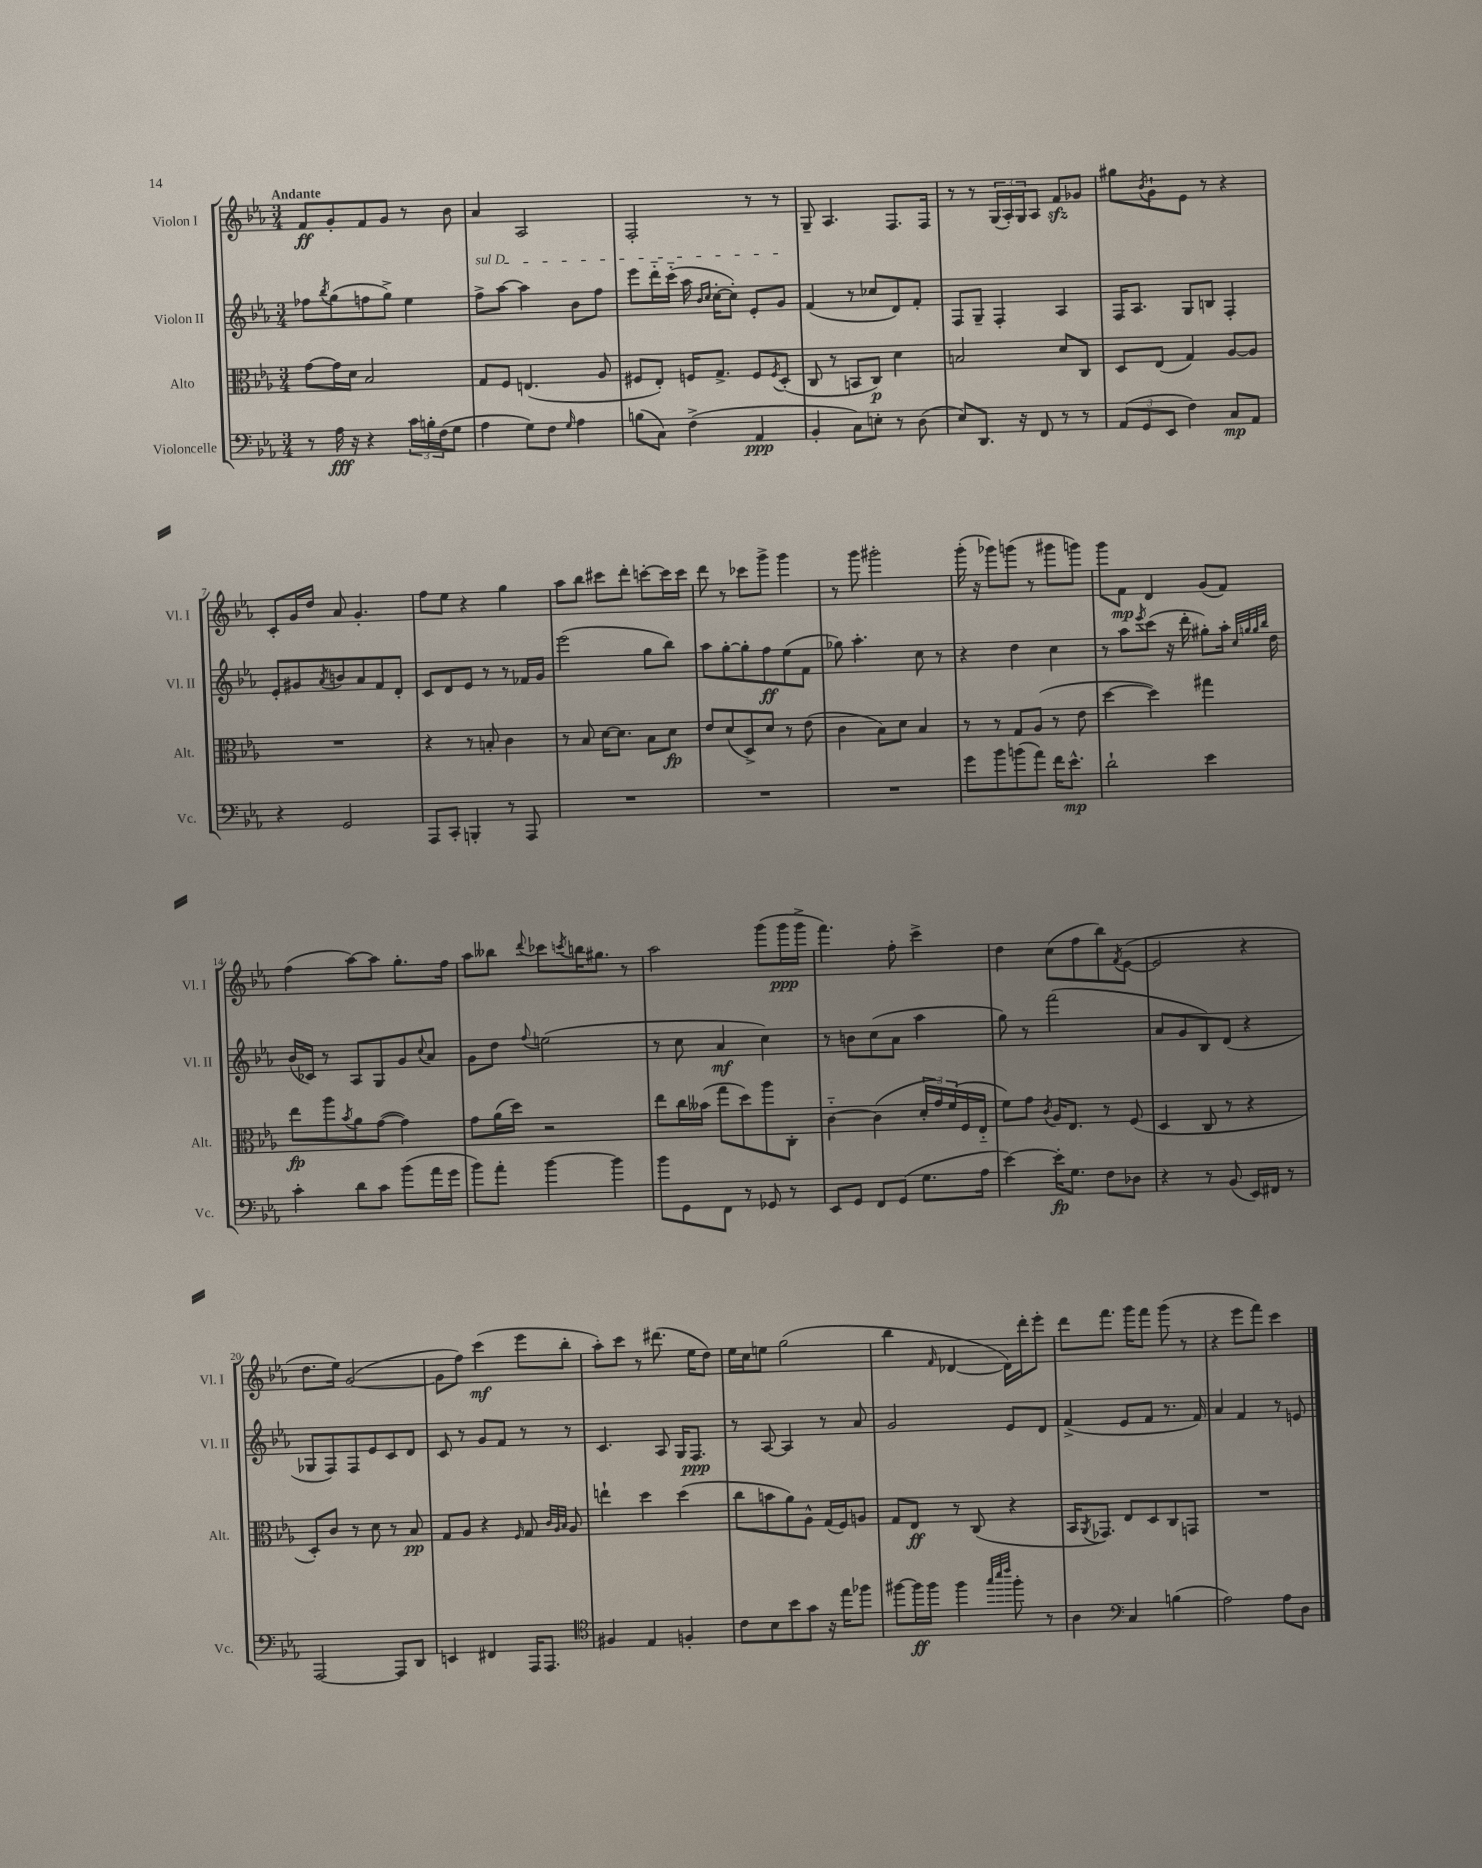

**kern	**kern	**kern	**kern
*staff4	*staff3	*staff2	*staff1
*clefF4	*clefC3	*clefG2	*clefG2
*k[b-e-a-]	*k[b-e-a-]	*k[b-e-a-]	*k[b-e-a-]
*M3/4	*M3/4	*M3/4	*M3/4
8r	[8g\L	8ff-\L	8f/L
.	.	8qbb-/	.
16A-\	16g\]L	(8gg\	8g'/
16r	16d\JJ	.	.
4r	2B-/	8ff\	8f/
.	.	8gg^\J)	8g/J
24c\LL	.	4ee-\	8r
24B'\	.	.	.
(24F\J	.	.	.
8G\J	.	.	8b-\
=	=	=	=
4A-\	8G/L	8ff^\L	4a-/
.	8F/J	[8aa-\J	.
8G\L)	(4.E/	4aa-\]	2A-/
8F\J	.	.	.
16qqG/	.	.	.
4A-\	.	8b-\L	.
.	8A-/	8ff\J	.
=	=	=	=
(8B\L	8F#/L	8eee-\L	2F'/
8C\J)	8E-'/J)	16ddd'~\L	.
.	.	(16ccc'~\JJ	.
(4F^\	16F/LK	16aa-\	.
.	.	16qqb-/LL	.
.	.	16qqcc/JJ	.
.	8.G^/J	[16cc'\LK	.
.	.	8cc'\]J)	.
4AA-/	8F/L	8e-'/L	8r
.	8qF/	.	.
.	(8D'/J	8g/J	8r
=	=	=	=
4BB-'/	8C/	(4f/	8G~/
.	8r	.	4.A-/
8C\L)	8BB/L	8r	.
8E'\J	8C/J)	8cc-/L	.
8r	4d\	8d/)	8.F/L
(8D\	.	8f'/J	.
.	.	.	16F/Jk
=	=	=	=
8E-/L)	2B/	8F/L	8r
8.DD/J	.	8G~/J	8r
.	.	4F'/	(24G/LL
.	.	.	24A-'/)
16r	.	.	.
.	.	.	24G/J
8FF/	.	.	8A-/J
8r	8d/L	4A-/	8f/L
8r	8C/J	.	8g-/J
=	=	=	=
(12AA-/L	8D/L	16F/LK	8gg#\L
.	.	8.A-/J	.
12GG/	.	.	.
.	.	.	8qb-/
.	(8E-/J	.	8g`\
12EE-/J	.	.	.
4F\)	4G/)	8G/L	8e-\J
.	.	8B/J	8r
8C/L	[8A-/L	4F'/	4r
8AA-/J	8A-/]J	.	.
=	=	=	=
4r	2.r	8e-'/L	8c'/L
.	.	8g#/	16g/L
.	.	.	16dd/JJ
.	.	8qa-/	.
2GG/	.	8b/	8a-/
.	.	8a-/	4.g'/
.	.	8f/	.
.	.	8d'/J	.
=	=	=	=
8AAA-/L	4r	8c/L	8ff\L
8CC'/J	.	8d/	8ee-\J
4BBB'/	8r	8e-/J	4r
.	8B'/	8r	.
8r	4c\	8r	4gg\
8AAA-/	.	16f-/LL	.
.	.	16g/JJ	.
=	=	=	=
2.r	8r	(2eee-\	8aa-\L
.	8B-/	.	8bb-\J
.	[16d\LK	.	8ccc#\L
.	8.d\]J	.	.
.	.	.	8ddd'\J
.	8B-\L	8gg\L	[8ccc'\L
.	8d\J	8bb-\J)	16ccc\]L
.	.	.	16ccc\JJ
=	=	=	=
2.r	8e-/L	8aa-\L	8ddd\
.	(8d/	[8gg'\	8r
.	8D^/)	8gg'\]	8ccc-\L
.	8d/J	8ff\	8ggg^\J
.	8r	(8ee-\	4ggg\
.	(8e-\	8f\J	.
=	=	=	=
2.r	4c\	8gg-\)	8r
.	.	4.aa-'\	8ggg\
.	8B-\L)	.	2ggg#'\
.	8d\J	.	.
.	4B-/	8cc\	.
.	.	8r	.
=	=	=	=
8g\L	8r	4r	(16ggg'\
.	.	.	16r
8b-\	8r	.	8ggg-\L)
(8b\	8G/L	4dd\	(8ggg\J
8a-\J)	(8A-/J	.	8r
16f\LK	8r	4cc\	8ggg#\L
8.e-^^\J	.	.	.
.	8e-\	.	8ggg\J)
=	=	=	=
2d`\	[4dd\	8r	8ggg\L
.	.	8aa-\L	8f\J
.	.	8qeee-/	.
.	4dd\])	(8ccc\J	4d/
.	.	16r	.
.	.	16ddd'\	.
4e-\	4gg#\	8gg#'\L)	(8g/L
.	.	16aa-'\Jk	8f/J)
.	.	32qqcc/LLL	.
.	.	32qqgg/	.
.	.	32qqgg/	.
.	.	32qqbb-/JJJ	.
.	.	16dd\	.
=	=	=	=
4c'\	8ee-\L	(16b-/LL	(4ff\
.	.	16c-/JJ)	.
.	8aa-\	8r	.
.	8qb-/	.	.
8d\L	8a-\	8A-/L	[8aa-\L)
8c\J	([8g\J	8G/	8aa-\]J
(8b-\L	4g\])	8g/	8.gg'\L
.	.	8qqcc/	.
16a-\L	.	8a-/J	.
16g\JJ	.	.	16ff\Jk
=	=	=	=
8b-\L)	8g\L	8g\L	8aa-\L
8a-'\J	(16a-\L	8dd\J	8bb--\J
.	16dd\JJ)	.	.
.	.	8qqff/	8qqddd/
[4b-\	2r	(2ee\	8ccc-\L
.	.	.	8qccc/
.	.	.	16bb\K
.	.	.	8.gg#\J
4b-\]	.	.	.
.	.	.	8r
=	=	=	=
8b-\L	8ee-\L	8r	2aa-\
8GG\	16cc\L	8cc\	.
.	(16b--\JJ	.	.
8FF\J	8gg\L	4a-/	.
8r	8dd\)	.	.
8GG-/	8aa-\	4cc\)	(8ggg\L
8r	8C'\J	.	16ggg\L
.	.	.	16ggg^\JJ
=	=	=	=
8EE-/L	[4c'~\	8r	4.fff\)
8GG/J	.	8b\L	.
8FF/L	(4c\]	(8cc\	.
(8GG/J	.	8a-\J	8ff'\
8.G\L	24d'/LL	4aa-\	4ccc^\
.	24g/)	.	.
.	(24f/	.	.
.	16F/	.	.
16A-\Jk	16E-'~/JJ	.	.
=	=	=	=
[4e-\)	8f\L)	8gg\)	4dd\
.	8g\J	8r	.
.	8qc/	.	.
16e-'\]LK	16A-/LK	(2fff\	(8cc\L
8.G\J	8.E-/J	.	.
.	.	.	8ff\
8F\L	8r	.	8bb-\)
.	.	.	8qf/
8D-\J	(8F/	.	([8e-\J
=	=	=	=
4r	4D/	8a-/L	2e-/]
.	.	8g/	.
8r	8C/	8B-/)	.
(8BB-/	8r	(8d/J	.
16EE-/LL)	4r	4r	4r
16FF#/JJ	.	.	.
8r	.	.	.
=	=	=	=
[2AAA-/	8D'/L)	8G-/L	8.dd\L
.	8c/J	8F/)	.
.	.	.	16ee-\Jk)
.	8r	8F/	([2g/
.	8d\	8e-/	.
8AAA-/]L	8r	8c/	.
8DD/J	8B-/	8d/J	.
=	=	=	=
4EE/	8G/L	8c/	8g\]L
.	8A-/J	8r	8ff\J)
4FF#/	4r	8g/L	(4ccc\
.	.	8f/J	.
.	16qqF/	.	.
16AAA-/LK	8G/	8r	8eee-\L
8.AAA-/J	.	.	.
.	32qqc/LLL	.	.
.	32qqA-/	.	.
.	32qqB-/JJJ	.	.
.	8A-/	8r	8bb-'\J
=	=	=	=
*clefC4	*	*	*
4F#/	4ee`\	4.c/	8aa-'\L)
.	.	.	8ccc\J
4E-/	4dd\	.	8r
.	.	8A-/	(8.ddd#\
4F'/	(4dd\	16G/LK	.
.	.	8.F/J	16ee-\LK
.	.	.	8dd\J)
=	=	=	=
8c\L	8cc\L	8r	16ee-\LL
.	.	.	16cc\J
8B-\	8b\	[8A-/	8ee\J
8b-\	8a-\)	4A-/]	(2gg\
8g\J	8A-^^\J	.	.
16r	(16G/LL	8r	.
16ee-\LK	16F/J)	.	.
8ff-\J	8A/J	8a-/	.
=	=	=	=
[8ff#\L	8G/L	2g/	4bb-\
16ff#\]L	8E-/J	.	.
16ff#\JJ	.	.	.
.	.	.	16qqf/
4ff#\	8r	.	[4d-/
.	(8C/	.	.
32qqgg/LLL	.	.	.
32qqbb-/	.	.	.
32qqccc/JJJ	.	.	.
8ff#'\	4r	8e-/L	16d-\]LL)
.	.	.	16ddd'\J
8r	.	8d/J	8eee-'\J
=	=	=	=
4A-\	16BB-/LK	(4f^/	8ddd\L
.	8qAA-/	.	.
.	8.GG-/J)	.	.
.	.	.	8.fff\J
*clefF4	*	*	*
4C/	8E-/L	8e-/L	.
.	.	.	16ggg\LK
.	8D/	8f/J	8fff\J
(4B\	8C/	8.r	(8ggg\
.	8GG/J	.	8r
.	.	16f/)	.
=	=	=	=
2A-\)	2.r	4a-/	4r
.	.	4f/	8eee-\L
.	.	.	8fff\J)
8A-\L	.	8r	4ccc\
8D\J	.	8e/	.
==	==	==	==
*-	*-	*-	*-
